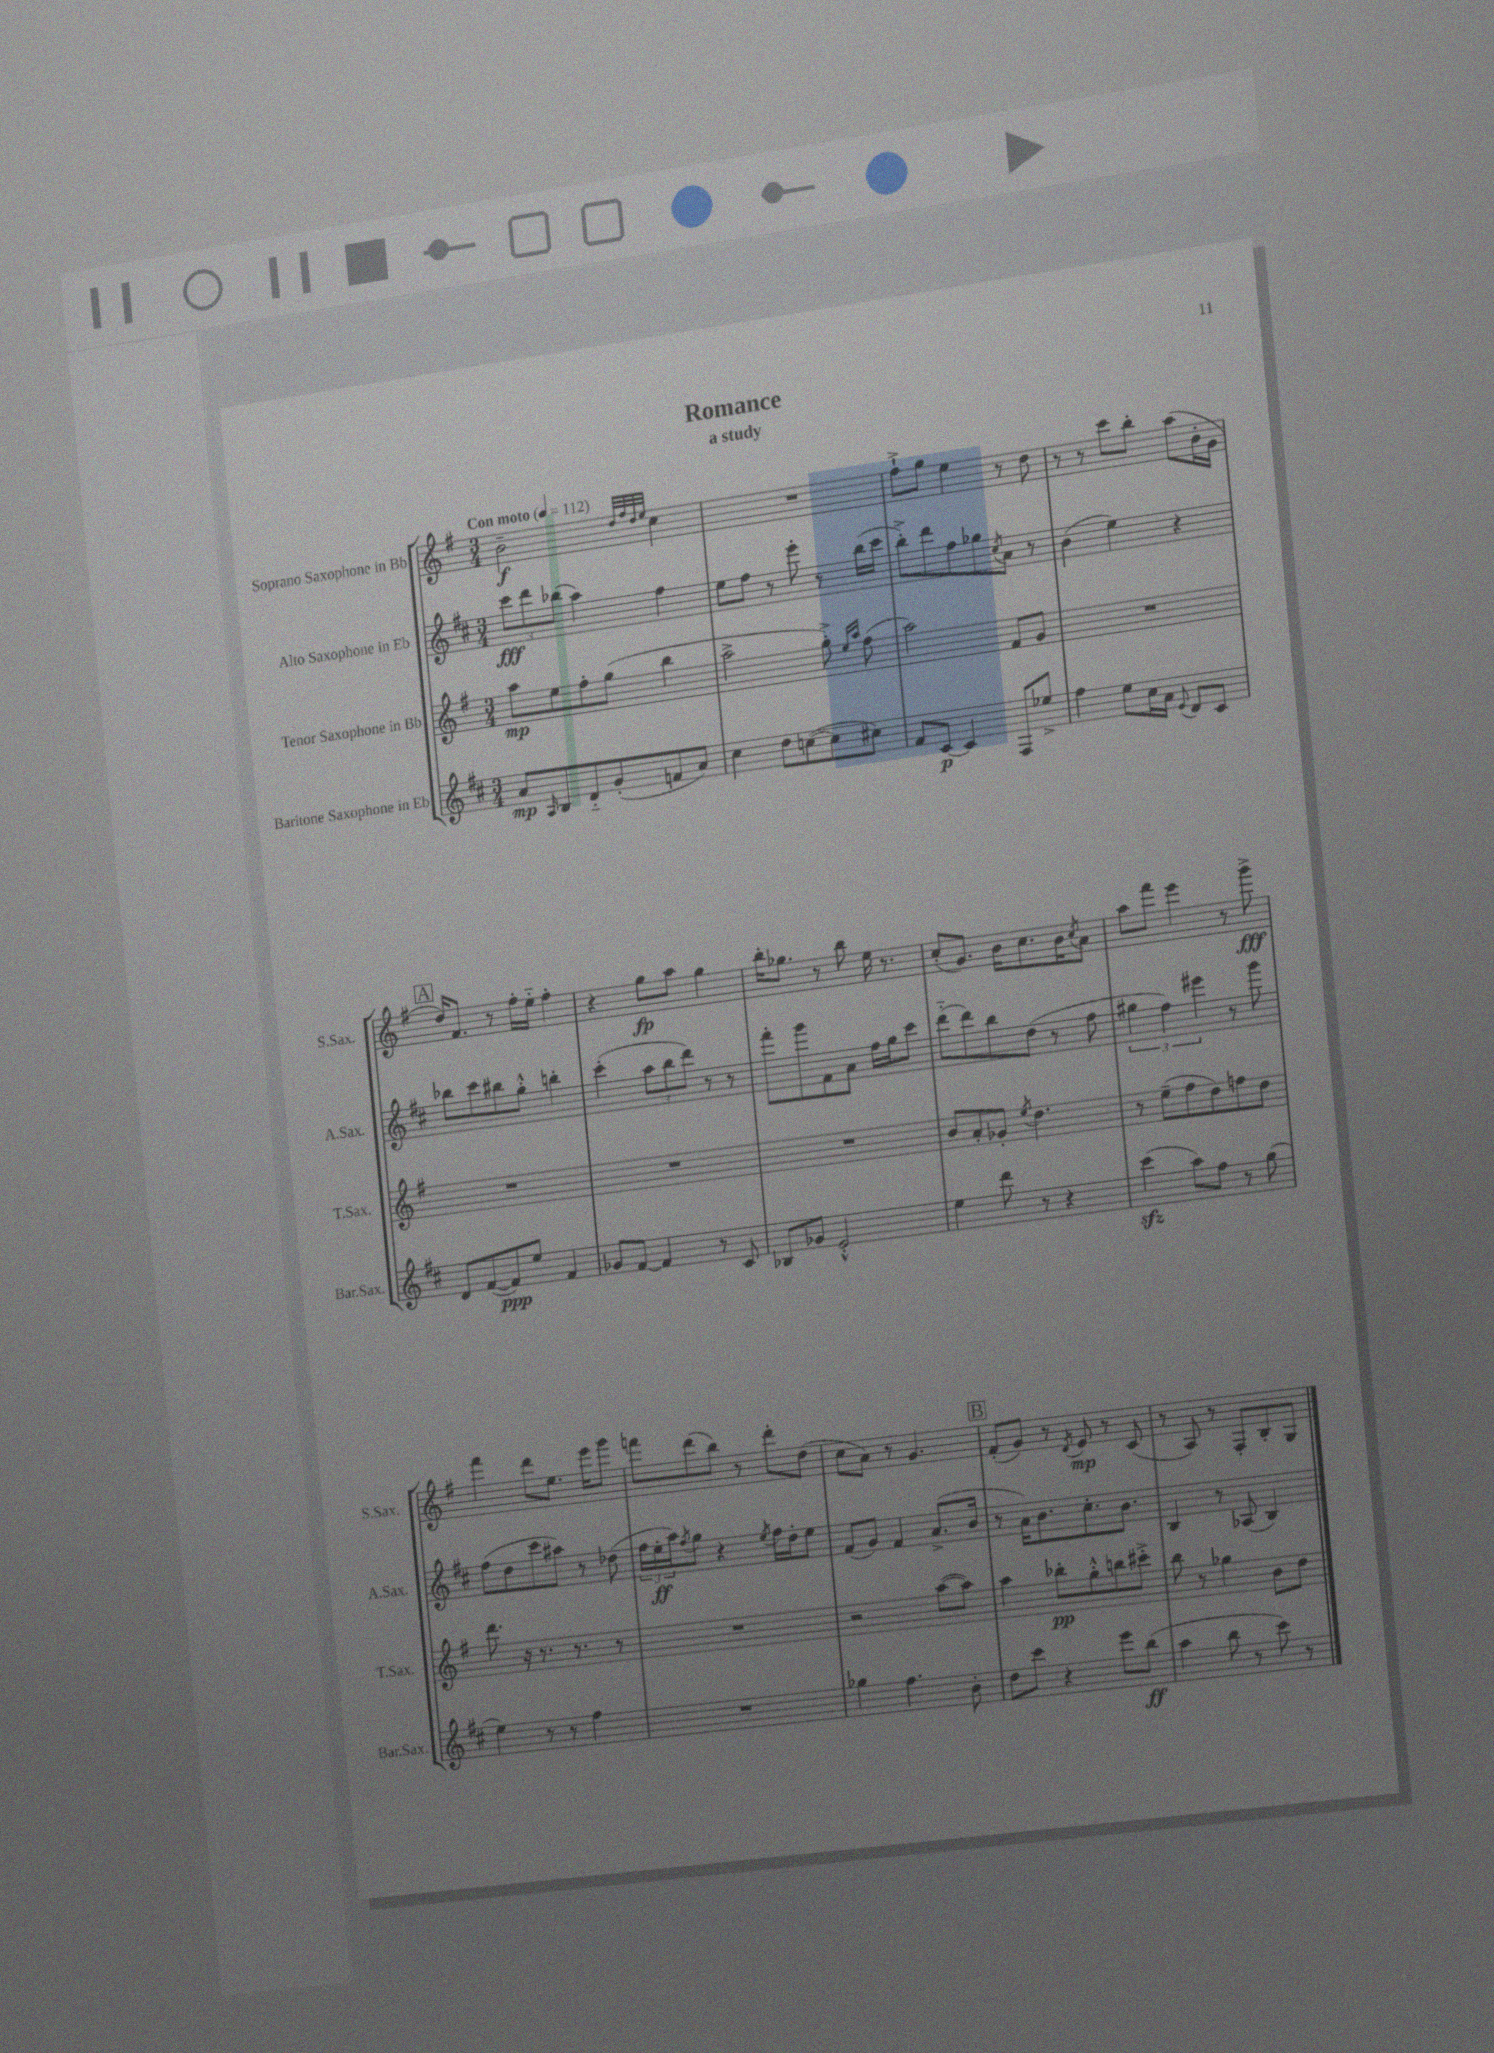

**kern	**dynam	**kern	**dynam	**kern	**dynam	**kern	**dynam
*part4	*part4	*part3	*part3	*part2	*part2	*part1	*part1
*staff4	*staff4	*staff3	*staff3	*staff2	*staff2	*staff1	*staff1
*I"Baritone Saxophone in Eb	*	*I"Tenor Saxophone in Bb	*	*I"Alto Saxophone in Eb	*	*I"Soprano Saxophone in Bb	*
*I'Bar.Sax.	*	*I'T.Sax.	*	*I'A.Sax.	*	*I'S.Sax.	*
*clefG2	*	*clefG2	*	*clefG2	*	*clefG2	*
*k[f#c#]	*	*k[f#]	*	*k[f#c#]	*	*k[f#]	*
*M3/4	*	*M3/4	*	*M3/4	*	*M3/4	*
*MM112	*	*MM112	*	*MM112	*	*MM112	*
=1	=1	=1	=1	=1	=1	=1	=1
!	!	!	!	!	!	!LO:TX:a:B:t=Con moto	!
8a/L	mp	8aa\L	mp	12ccc#\L	fff	2b~\	f
.	.	.	.	12ddd\	.	.	.
16qqA/	.	.	.	.	.	.	.
8B/	.	8ee\	.	.	.	.	.
.	.	.	.	(12bb-X\J	.	.	.
8d/	.	8ff#'\	.	4aa\)	.	.	.
(8g'/	.	(8gg\J	.	.	.	.	.
.	.	.	.	.	.	32qqdd/LLL	.
.	.	.	.	.	.	32qqff#/	.
.	.	.	.	.	.	32qqdd/	.
.	.	.	.	.	.	32qqee/JJJ	.
8fn/	.	4bb\	.	4ff#\	.	4cc\	.
8a/J)	.	.	.	.	.	.	.
=2	=2	=2	=2	=2	=2	=2	=2
4cc#\	.	2aa^\	.	8ee\L	.	2.r	.
.	.	.	.	8ff#\J	.	.	.
8dd\L	.	.	.	8r	.	.	.
([8ccn\	.	.	.	8eee'\	.	.	.
8cc\]	.	8gg'^\)	.	8r	.	.	.
.	.	16qqee/LL	.	.	.	.	.
.	.	16qqaa/JJ	.	.	.	.	.
8cc#X\J)	.	(8ff#\	.	(16bb\LL	.	.	.
.	.	.	.	16ccc#\JJ	.	.	.
=3	=3	=3	=3	=3	=3	=3	=3
8f#/L	.	2aa\)	.	8bb'^\L)	.	8ff#`^\L	.
[8c#/J	p	.	.	8ddd\	.	8gg\J	.
4c#/]	.	.	.	8ff#\	.	4ee\	.
.	.	.	.	8gg-X\	.	.	.
.	.	.	.	8qcc#/	.	.	.
8F#/L	.	8f#/L	.	8a\J	.	8r	.
8ee-X^/J	.	8g/J	.	8r	.	8dd\	.
=4	=4	=4	=4	=4	=4	=4	=4
4ff#\	.	2.r	.	(4b\	.	8r	.
.	.	.	.	.	.	8r	.
8ee\L	.	.	.	4ee\)	.	8ccc\L	.
16cc#\L	.	.	.	.	.	8bb'\J	.
16a\JJ	.	.	.	.	.	.	.
8qqe/	.	.	.	.	.	.	.
8d/L	.	.	.	4r	.	(8aa\L	.
8c#/J	.	.	.	.	.	16b'\L	.
.	.	.	.	.	.	16g\JJ	.
!!LO:LB:g=z
!!LO:REH:place=s1:t=A
=5	=5	=5	=5	=5	=5	=5	=5
8d/L	.	2.r	.	8bb-X\L	.	16dd/KL)	.
.	.	.	.	.	.	8.f#/J	.
([8f#/	.	.	.	8ccc#\	.	.	.
8f#/])	ppp	.	.	8bb#X\	.	8r	.
8ee/J	.	.	.	8gg'^^\J	.	16ff#'\LL	.
.	.	.	.	.	.	16ee\JJ	.
4f#/	.	.	.	4bbn'\	.	4ff#'\	.
=6	=6	=6	=6	=6	=6	=6	=6
8g-X/L	.	2.r	.	(4ccc#'\	.	4r	.
[8f#/J	.	.	.	.	.	.	.
4f#/]	.	.	.	12aa\L	.	8gg\L	fp
.	.	.	.	12bb\	.	.	.
.	.	.	.	.	.	8aa\J	.
.	.	.	.	12ddd\J)	.	.	.
8r	.	.	.	8r	.	4gg\	.
8c#/	.	.	.	8r	.	.	.
=7	=7	=7	=7	=7	=7	=7	=7
8B-X/L	.	2.r	.	8fff#'\L	.	16bb'\KL	.
.	.	.	.	.	.	8.gg-X\J	.
8g-X/J	.	.	.	8ggg\	.	.	.
2e'^^/	.	.	.	8f#\	.	8r	.
.	.	.	.	8a\J	.	8bb\	.
.	.	.	.	16ff#\LL	.	16ee\	.
.	.	.	.	16gg\J	.	8.r	.
.	.	.	.	8ccc#\J	.	.	.
=8	=8	=8	=8	=8	=8	=8	=8
4ee\	.	8b/L	.	(8ddd\L	.	(8cc'/L	.
.	.	8a'/	.	8ddd\)	.	8.g/J)	.
8ddd\	.	8g-X'/J	.	8bb\	.	.	.
.	.	.	.	.	.	16b\KL	.
.	.	8qee/	.	.	.	.	.
8r	.	4.dd\	.	(8dd\J	.	8.cc\	.
4r	.	.	.	8r	.	.	.
.	.	.	.	.	.	16b\K	.
.	.	.	.	.	.	8qcc/	.
.	.	.	.	8ff#\	.	8a\J	.
=9	=9	=9	=9	=9	=9	=9	=9
(4ccc#zz\	.	8r	.	6gg#X\	.	8aa\L	.
.	.	(8ee~\L	.	.	.	8fff#\J	.
.	.	.	.	6ff#\)	.	.	.
8aa\L)	.	8ff#\	.	.	.	4eee\	.
.	.	.	.	6eee#X\	.	.	.
8ff#\J	.	8dd\)	.	.	.	.	.
8r	.	8ffn\	.	8r	.	8r	.
(8gg\	.	8dd\J	.	8ggg\	.	8ggg^\	fff
!!LO:LB:g=z
=10	=10	=10	=10	=10	=10	=10	=10
4ee\)	.	8.ddd\	.	(8ff#\L	.	4fff#\	.
.	.	.	.	8dd\	.	.	.
.	.	16r	.	.	.	.	.
8r	.	8.r	.	8ccc#\	.	8ddd\L	.
8r	.	.	.	8aa#X\J)	.	8.ee\J	.
.	.	8.r	.	.	.	.	.
4ff#\	.	.	.	8r	.	.	.
.	.	.	.	.	.	16eee\KL	.
.	.	8r	.	(8dd-X\	.	8ggg\J	.
=11	=11	=11	=11	=11	=11	=11	=11
2.r	.	2.r	.	24ff#\LL	.	8fffn\L	.
.	.	.	.	24ee'\	ff	.	.
.	.	.	.	24aa\J)	.	.	.
.	.	.	.	8qff#/	.	.	.
.	.	.	.	8gg\J	.	(8ddd\	.
.	.	.	.	4r	.	8bb\J)	.
.	.	.	.	.	.	8r	.
.	.	.	.	8qee/	.	.	.
.	.	.	.	16ff#\LL	.	8ddd'\L	.
.	.	.	.	16dd'\J	.	.	.
.	.	.	.	8ee\J	.	(8dd\J	.
=12	=12	=12	=12	=12	=12	=12	=12
4gg-X\	.	2r	.	(8f#/L	.	8cc\L	.
.	.	.	.	8g/J)	.	8a\J)	.
4.ff#\	.	.	.	4f#/	.	8r	.
.	.	.	.	.	.	4.g/	.
.	.	([8aa\L	.	(8.a^/L	.	.	.
8b'\	.	8aa\J])	.	.	.	.	.
.	.	.	.	16b/Jk	.	.	.
!!LO:REH:place=s1:t=B
=13	=13	=13	=13	=13	=13	=13	=13
8dd\L	.	4aa\	.	8r	.	(8f#'/L	.
8ccc#\J	.	.	.	16a\KL)	.	8g/J)	.
.	.	.	.	8.b\	.	.	.
4r	.	8bb-X'\L	pp	.	.	8r	.
.	.	.	.	.	.	8qd/	.
.	.	8gg'^^\	.	8.cc#'\	.	8e/	mp
8eee\L	.	8bbn\	.	.	.	8r	.
.	.	.	.	8.b\J	.	.	.
(8bb\J	ff	8ccc#X'^\J	.	.	.	(8c/	.
=14	=14	=14	=14	=14	=14	=14	=14
4aa\	.	8bb\	.	4B/	.	8r	.
.	.	8r	.	.	.	8A/)	.
8bb\	.	4gg-X\	.	8r	.	8r	.
8r	.	.	.	(8A-X/	.	8F#'/L	.
8ccc#\)	.	8b\L	.	4B/)	.	8B'/	.
8r	.	8dd\J	.	.	.	8G/J	.
==	==	==	==	==	==	==	==
*-	*-	*-	*-	*-	*-	*-	*-
